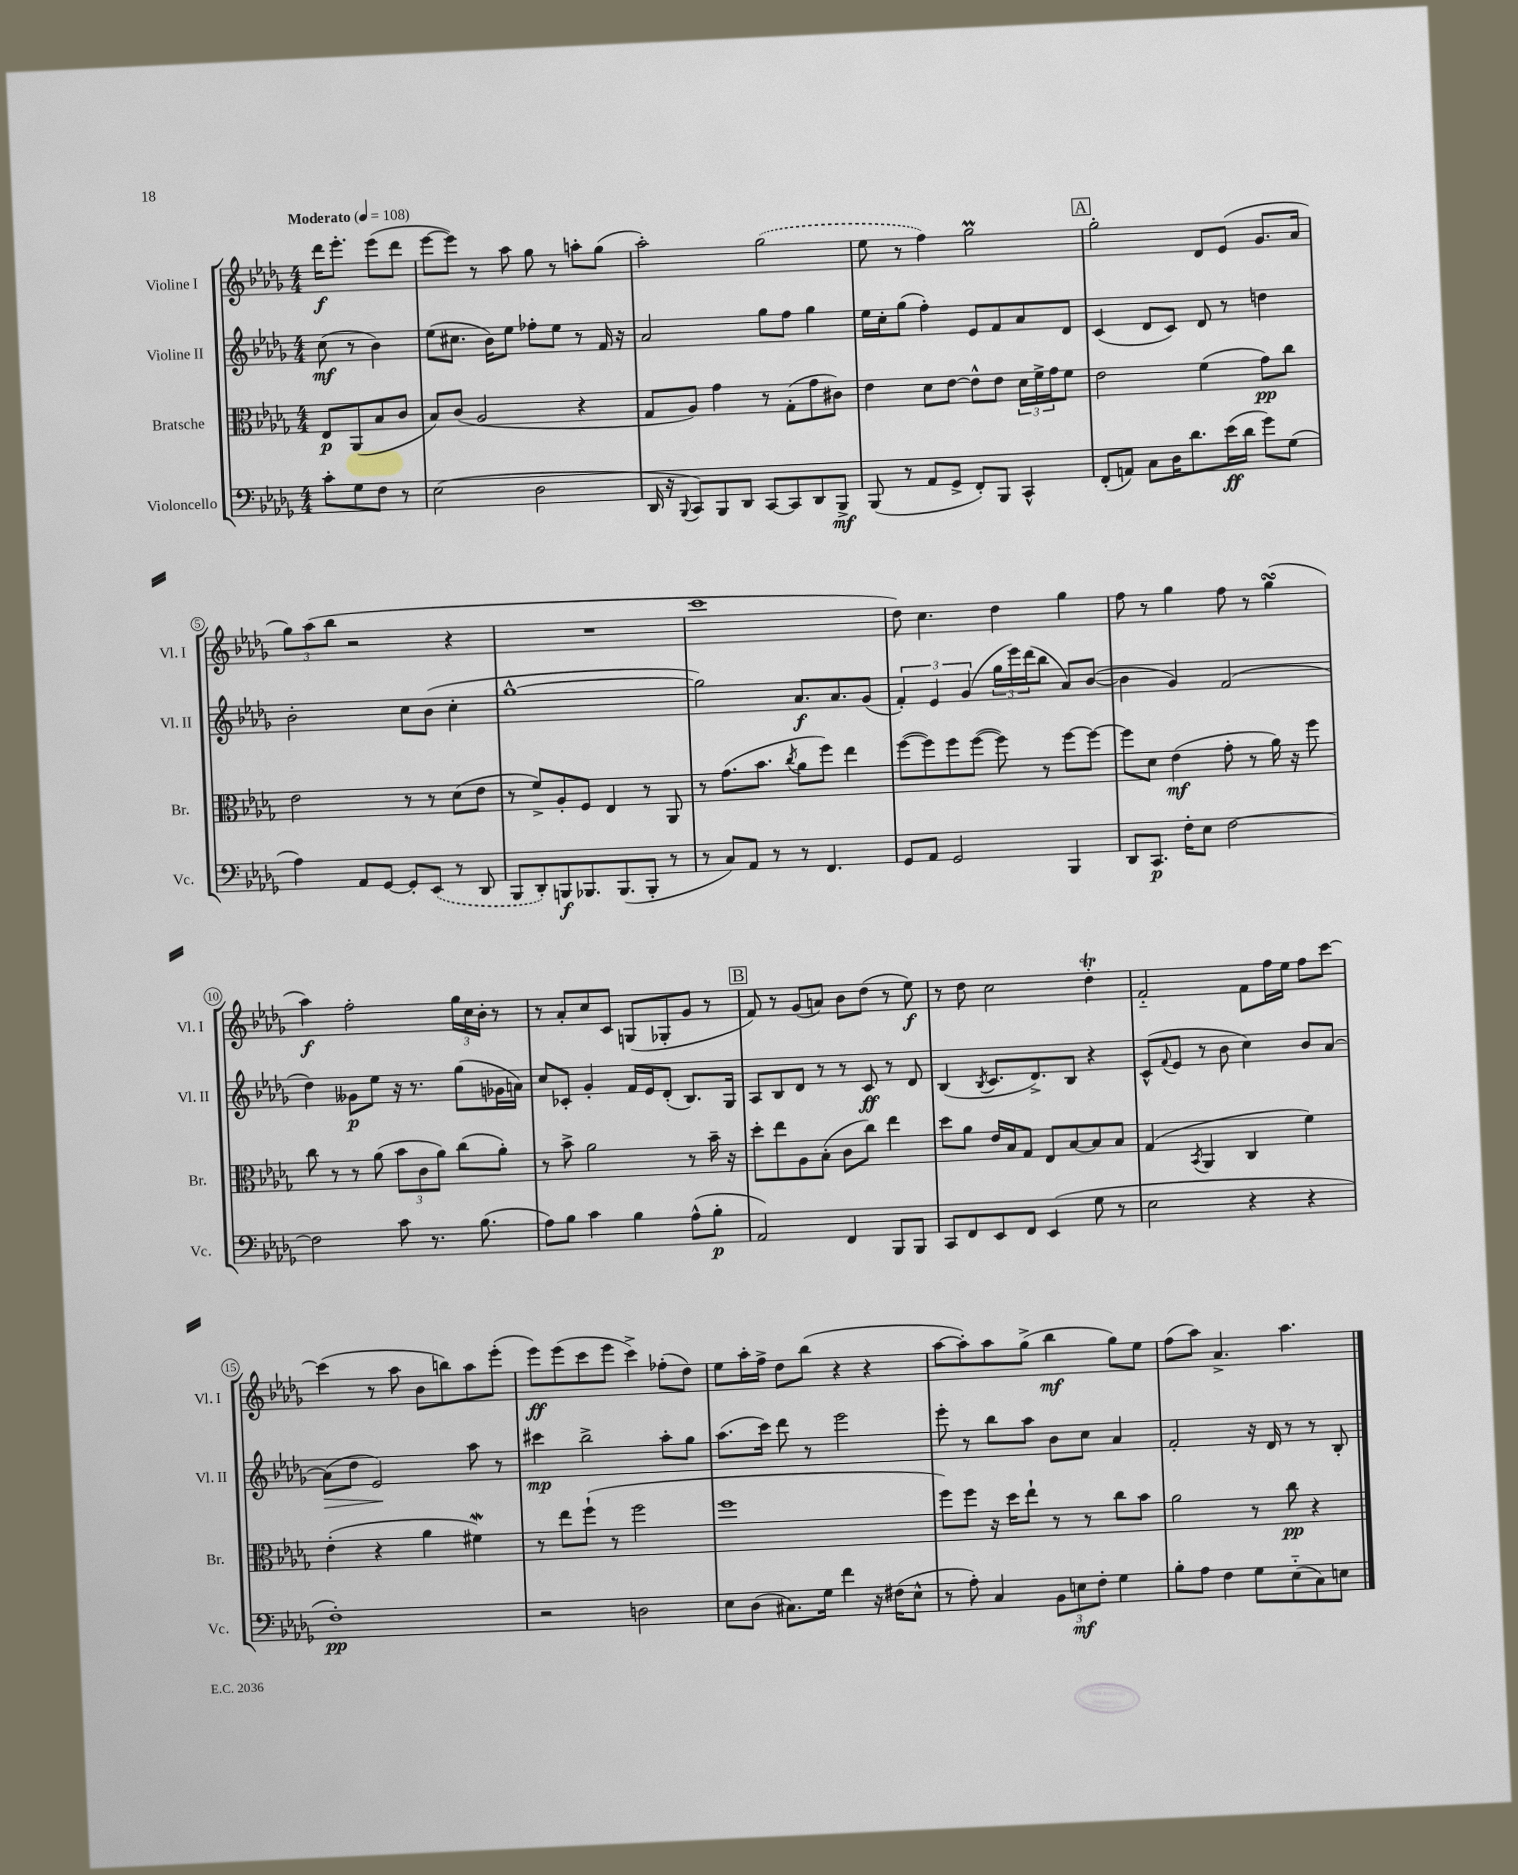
<<
\new StaffGroup <<
\new Staff = "s0" \with { instrumentName = "Violine I" shortInstrumentName = "Vl. I" } {
    \clef treble \key des \major \numericTimeSignature \time 4/4 \partial 2 \tempo "Moderato" 4 = 108
    des'''16\f ees'''8.-. ees'''8( des'''8 |
    ees'''8~ ees'''8) r8 aes''8 ges''8 r8 a''8-. ges''8( |
    aes''2-.) \once \slurDashed ges''2( |
    ees''8 r8 f''4) ges''2\prall |
    \mark \markup { \box "A" } ges''2-. des'8 ees'8( ges'8. aes'16 |
    \tuplet 3/2 { ges''8) aes''8( bes''8 } r2 r4 |
    R1 |
    c'''1 |
    des''8) c''4. des''4 ges''4 |
    f''8 r8 ges''4 f''8 r8 ges''4\turn( |
    aes''4\f) f''2-. \tuplet 3/2 { ges''16 c''16 bes'16-. } r8 |
    r8 aes'8-. c''8 c'8 g8( ges8-. ges'8 r8 |
    \mark \markup { \box "B" } f'8) r8 ges'8( a'8) bes'8 des''8( r8 ees''8\f) |
    r8 des''8 c''2 des''4-.\trill |
    f'2-_ f'8 f''16 ees''16 f''8 c'''8~ |
    c'''4( r8 aes''8 bes'8 b''8) aes''8 ees'''8-.( |
    ees'''8\ff) ees'''8( c'''8 ees'''8 c'''4->) fes''8-.( des''8) |
    ees''8 aes''16-. f''16-> des''8 bes''8( r4 r4 |
    aes''8~ aes''8-.) aes''8 ges''8->( bes''4\mf ges''8) ees''8 |
    f''8( aes''8) aes'4.-> aes''4. \bar "|." |
}
\new Staff = "s1" \with { instrumentName = "Violine II" shortInstrumentName = "Vl. II" } {
    \clef treble \key des \major \numericTimeSignature \time 4/4 \partial 2
    c''8\mf( r8 bes'4) |
    ees''8( cis''8. bes'16) ees''8 fes''8-. ees''8 r8 f'16 r16 |
    aes'2 ges''8 f''8 ges''4 |
    ees''16 c''16-. ges''8( f''4-.) ees'8 f'8 aes'8 des'8 |
    \mark \markup { \box "A" } c'4( des'8 c'8) des'8 r8 d''4 |
    bes'2-. c''8 bes'8( c''4-. |
    ges''1~-^ |
    ges''2) aes'8.\f aes'8. ges'8( |
    \tuplet 3/2 { f'4-.) ees'4 ges'4( } \tuplet 3/2 { ges''16 ees'''16) des'''16( } bes''8 aes'8) bes'8~( |
    bes'4 ges'4) f'2( |
    des''4) geses'8\p ees''8 r16 r8. ges''8( ges'16 a'16) |
    c''8 ces'8-. ges'4-. f'16 ees'16 des'8-.( bes8.) ges16 |
    \mark \markup { \box "B" } aes8 bes8 des'8 r8 r8 c'8\ff r8 des'8 |
    bes4( \acciaccatura { bes8 } c'8. des'8.->) bes8 r4 |
    c'8-^( \appoggiatura { f'8 } ees'8 r8 bes'8 c''4) bes'8 aes'8~ |
    aes'8\>( des''8 ees'2\!) aes''8 r8 |
    cis'''4\mp bes''2-> aes''8-. ges''8 |
    aes''8.( c'''16) des'''8 r8 ees'''2 |
    ees'''8-. r8 bes''8 aes''8 bes'8 c''8 aes'4 |
    f'2-. r16 des'16 r8 r8 bes8-. \bar "|." |
}
\new Staff = "s2" \with { instrumentName = "Bratsche" shortInstrumentName = "Br." } {
    \clef alto \key des \major \numericTimeSignature \time 4/4 \partial 2
    ees8\p aes,8( bes8 c'8 |
    bes8) c'8( aes2 r4 |
    ges8 aes8) ges'4 r8 ges8-.( ges'8 cis'8) |
    ees'4 des'8 ees'8~ ees'8-^ ees'8 \tuplet 3/2 { des'16 f'16-> ges'16 } f'8 |
    \mark \markup { \box "A" } ees'2 f'4( ges'8\pp) c''8 |
    ees'2 r8 r8 des'8( ees'8 |
    r8 f'8->) aes8-. f8 ees4 r8 aes,8 |
    r8 ges'8.( bes'8. \acciaccatura { c''8 } aes'8 f''8) ees''4 |
    f''8~( f''8) f''8 f''8~( f''8) r8 f''8~ f''8~ |
    f''8 des'8 ees'4\mf( ges'8-. r8 aes'16) r16 f''8 |
    c''8 r8 r8 aes'8( \tuplet 3/2 { bes'8 c'8 aes'8) } c''8( aes'8-.) |
    r8 bes'8-> aes'2 r8 bes'16-- r16 |
    \mark \markup { \box "B" } des''8-. ees''8 aes8 bes8-.( c'8 c''8) ees''4 |
    des''8 aes'8 ees'16 bes16 ges8 ees8 bes8~ bes8 bes8 |
    ges4( \acciaccatura { bes,8 } aes,4 c4 f'4) |
    ees'4-.( r4 aes'4 fis'4\mordent) |
    r8 ees''8 f''8-!( r8 f''2 |
    f''1 |
    f''8) f''8 r16 des''16 ees''8-! r8 r8 c''8 bes'8 |
    aes'2 r8 c''8\pp r4 \bar "|." |
}
\new Staff = "s3" \with { instrumentName = "Violoncello" shortInstrumentName = "Vc." } {
    \clef bass \key des \major \numericTimeSignature \time 4/4 \partial 2
    c'8-. ges8 f8 r8 |
    ees2( des2 |
    des,16 r16 \appoggiatura { bes,,8 } c,8) bes,,8 des,8 c,8~ c,8 des,8 bes,,8->\mf |
    bes,,8( r8 aes,8 ges,8-> f,8-.) bes,,8 c,4-^ |
    \mark \markup { \box "A" } f,8-.( a,8) c8 des16 des'8. ees'16\ff( des'16 ges'8) ges8( |
    aes4) aes,8 ges,8~ ges,8-. \once \slurDashed ees,8( r8 des,8 |
    bes,,8 des,8-.) b,,8\f bes,,8. bes,,8.( bes,,8-. r8 |
    r8 c8) aes,8 r8 r8 f,4. |
    ges,8 aes,8 ges,2 bes,,4 |
    des,8 c,8.\p f16-. ees8 f2~ |
    f2 c'8 r8. bes8.( |
    aes8) bes8 c'4 bes4 aes8-^( bes8-.\p |
    \mark \markup { \box "B" } aes,2) f,4 bes,,8 bes,,8 |
    c,8 f,8 ees,8 f,8 ees,4( ges8 r8 |
    ees2 r4 r4 |
    f1-.\pp) |
    r2 d2 |
    ees8 des8( cis8.) ges16 f'4 r16 fis16( ees8-^ |
    r8 aes8-.) c4 \tuplet 3/2 { bes,8 e8\mf f8-. } ges4 |
    bes8-. aes8 f4 ges8 ees8-_( c8) e8 \bar "|." |
}
>>
>>
\layout { \context { \Score \override BarNumber.stencil = #(make-stencil-circler 0.1 0.3 ly:text-interface::print) } }
